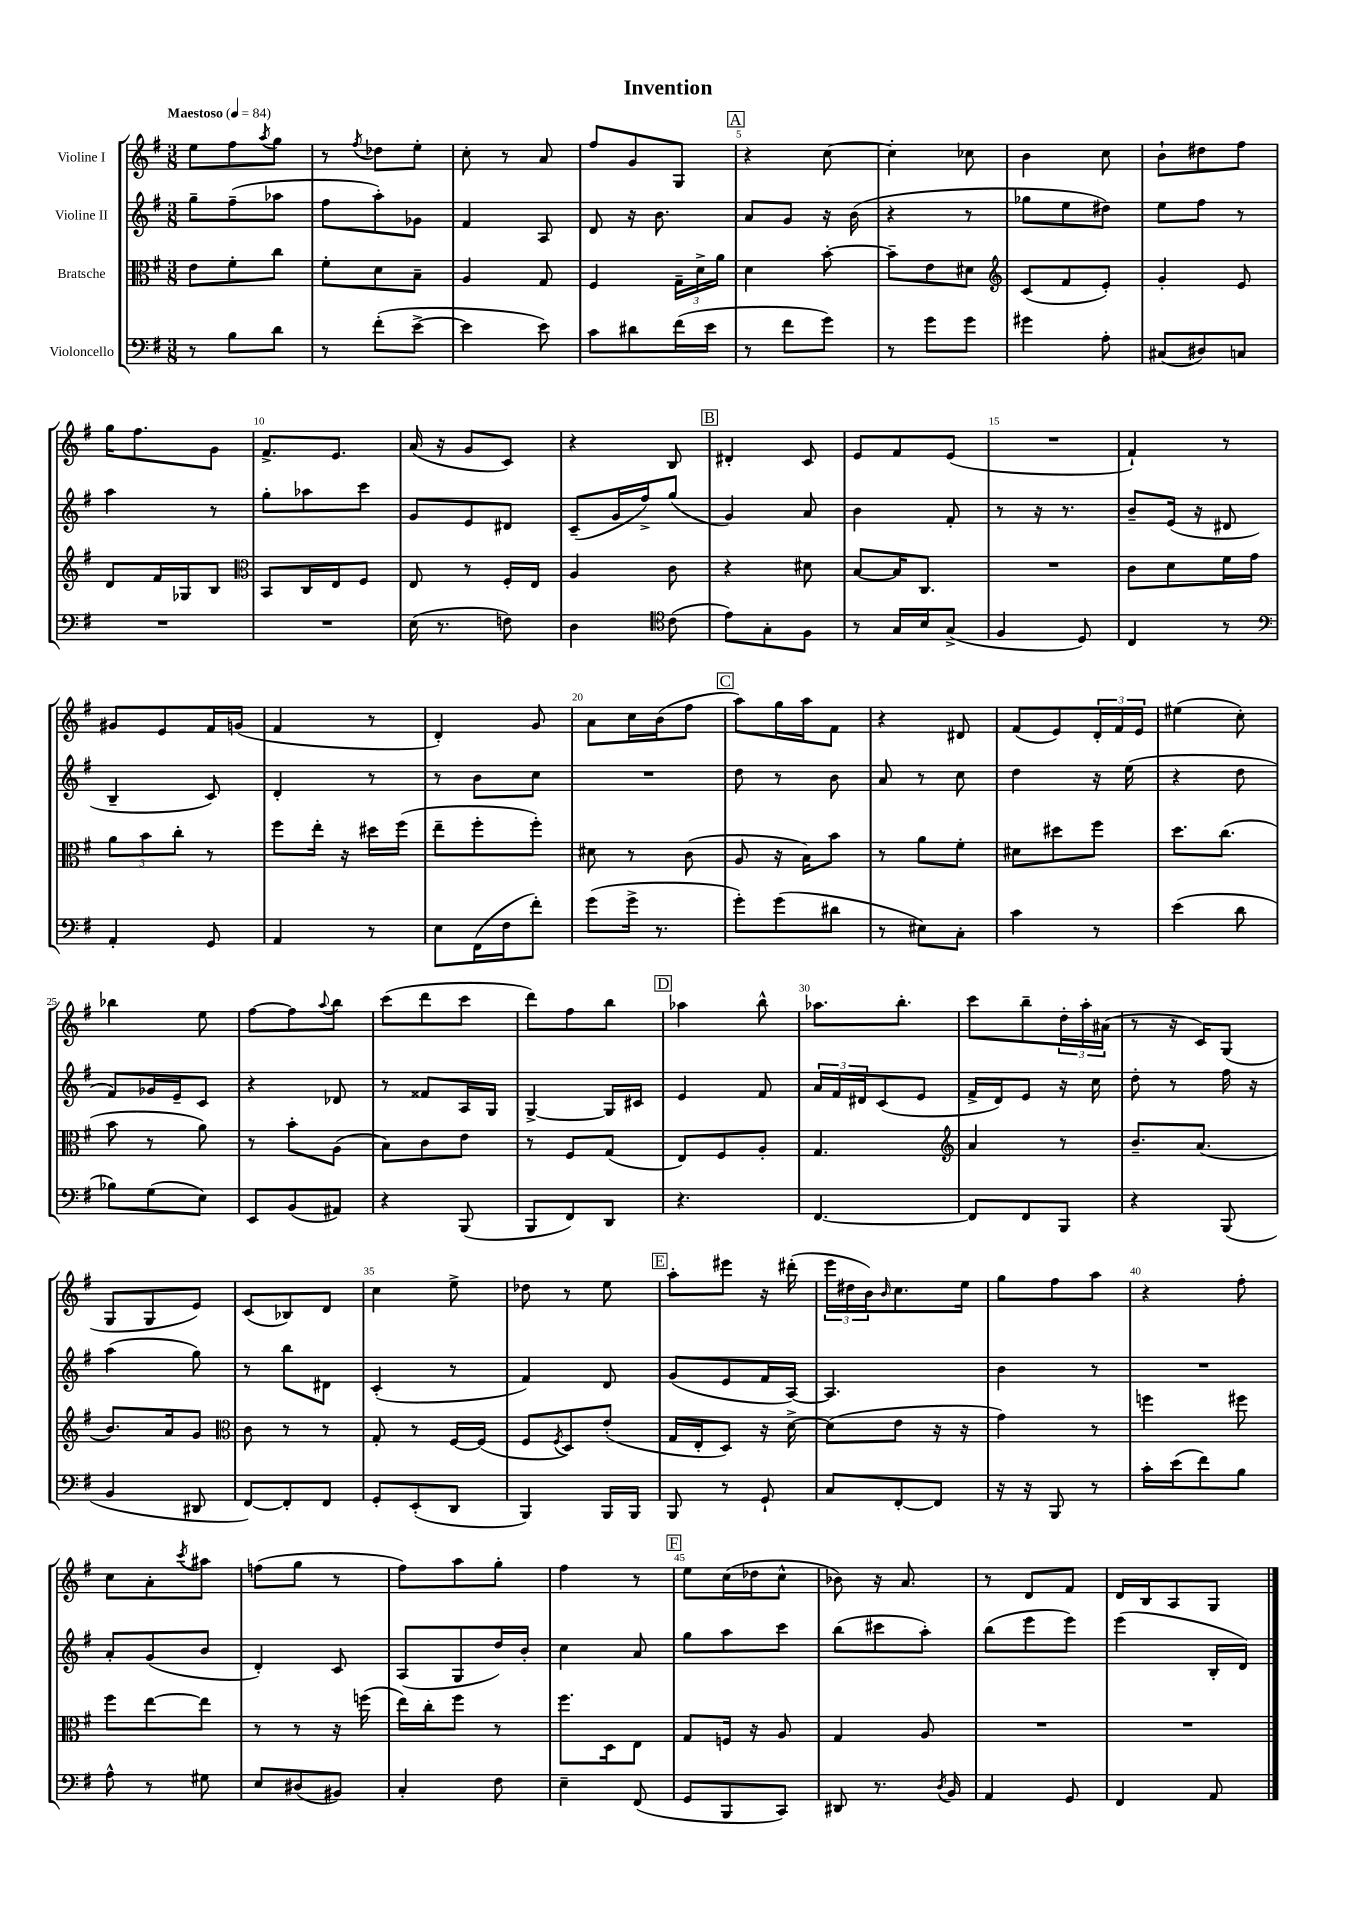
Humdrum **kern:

**kern	**kern	**kern	**kern
*staff4	*staff3	*staff2	*staff1
*clefF4	*clefC3	*clefG2	*clefG2
*k[f#]	*k[f#]	*k[f#]	*k[f#]
*M3/8	*M3/8	*M3/8	*M3/8
*MM84	*MM84	*MM84	*MM84
8r	8e	8gg~	8ee
8B	8f#'	(8ff#~	8ff#
.	.	.	8qaa
8d	8cc	8aa-	8gg
=	=	=	=
8r	8f#'	8ff#	8r
.	.	.	8qff#
(8f#'	8d	8aa')	8dd-
[8e^	8B~	8g-	8ee'
=	=	=	=
4e]	4A	4f#	8cc'
.	.	.	8r
8e)	8G	8A	8a
=	=	=	=
8c	4F#	8d	8ff#
8d#	.	16r	8g
.	.	8.b	.
(16f#	24G~	.	8G
.	24d^	.	.
16e	.	.	.
.	24a	.	.
=	=	=	=
8r	4d	8a	4r
8f#	.	8g	.
8g)	[8b'	16r	[8cc
.	.	(16b	.
=	=	=	=
8r	8b~]	4r	4cc']
8g	8e	.	.
8g	8d#	8r	8cc-
=	=	=	=
*	*clefG2	*	*
4g#	(8c	8gg-	4b
.	8f#	8ee	.
8A'	8e')	8dd#)	8cc
=	=	=	=
(8C#	4g'	8ee	8b`
8D#)	.	8ff#	8dd#
8C	8e	8r	8ff#
=	=	=	=
4.r	8d	4aa	16gg
.	.	.	8.ff#
.	16f#	.	.
.	16G-	.	.
.	8B	8r	8g
=	=	=	=
*	*clefC3	*	*
4.r	8BB	8gg'	8.f#^
.	16C	8aa-	.
.	16E	.	8.e
.	8F#	8ccc	.
=	=	=	=
(16E	8E	8g	(16a
8.r	.	.	16r
.	8r	8e	8g
8F)	16F#'	8d#	8c)
.	16E	.	.
=	=	=	=
4D	4A	(8c~	4r
.	.	16g	.
.	.	16ff#^)	.
*clefC4	*	*	*
(8c	8c	(8gg	8B
=	=	=	=
8e)	4r	4g)	4d#'
8G'	.	.	.
8F#	8d#	8a	8c
=	=	=	=
8r	[8B	4b	8e
16G	16B]	.	8f#
16B	8.C	.	.
(8G^	.	8f#'	(8e
=	=	=	=
4F#	4.r	8r	4.r
.	.	16r	.
.	.	8.r	.
8D)	.	.	.
=	=	=	=
4C	8c	8b~	4f#`)
.	8d	(16e	.
.	.	16r	.
8r	16f#	8d#	8r
.	16g	.	.
=	=	=	=
*clefF4	*	*	*
4AA'	12a	4B~	8g#
.	12b	.	.
.	.	.	8e
.	12cc'	.	.
8GG	8r	8c)	16f#
.	.	.	(16g
=	=	=	=
4AA	8ff#	4d'	4f#
.	16ee'	.	.
.	16r	.	.
8r	16dd#	8r	8r
.	(16ff#	.	.
=	=	=	=
8E	8ee~	8r	4d')
(16FF#	8ff#'	8b	.
16F#	.	.	.
8f#')	8ff#')	8cc	8g
=	=	=	=
(8g	8d#	4.r	8a
16g^	8r	.	16cc
8.r	.	.	(16b
.	(8c	.	8ff#
=	=	=	=
8g')	8A	8dd	8aa)
(8g	16r	8r	16gg
.	16B)	.	16aa
8d#	8b	8b	8f#
=	=	=	=
8r	8r	8a	4r
8E#)	8a	8r	.
8C'	8f#'	8cc	8d#
=	=	=	=
4c	8d#	4dd	(8f#
.	8dd#	.	8e)
8r	8ff#	16r	24d'
.	.	.	24f#
.	.	(16ee	.
.	.	.	24e
=	=	=	=
(4e	8.dd	4r	(4ee#
.	(8.cc	.	.
8d	.	8dd	8cc')
=	=	=	=
8B-)	8b	8f#)	4bb-
(8G	8r	16g-	.
.	.	16e~	.
8E)	8a)	8c	8ee
=	=	=	=
8EE	8r	4r	[8ff#
(8BB	8b'	.	8ff#]
.	.	.	8qqaa
8AA#)	(8A	8d-	8bb
=	=	=	=
4r	8B)	8r	(8ccc
.	8c	8f##	8ddd
(8BBB	8e	16A	8ccc
.	.	16G	.
=	=	=	=
8BBB	8r	[4G^	8ddd)
8FF#)	8F#	.	8ff#
8DD	(8G	16G]	8bb
.	.	16c#	.
=	=	=	=
4.r	8E)	4e	4aa-
.	8F#	.	.
.	8A'	8f#	8bb^^
=	=	=	=
[4.FF#	4.G	24a	8.aa-
.	.	24f#	.
.	.	24d#	.
.	.	(8c	.
.	.	.	8.bb'
.	.	8e	.
=	=	=	=
*	*clefG2	*	*
8FF#]	4a	16f#^	8ccc
.	.	16d)	.
8FF#	.	8e	8bb~
8BBB	8r	16r	24dd'
.	.	.	24aa'
.	.	16cc	.
.	.	.	(24a#
=	=	=	=
4r	8.b~	8dd'	8r
.	.	8r	16r
.	(8.a	.	16c)
(8BBB	.	16ff#	(8G
.	.	16r	.
=	=	=	=
4BB	8.b)	(4aa	8G
.	.	.	8G
.	16a	.	.
8DD#	8g	8gg)	8e)
=	=	=	=
*	*clefC3	*	*
[8FF#)	8c	8r	(8c
8FF#']	8r	8bb	8B-)
8FF#	8r	8d#	8d
=	=	=	=
8GG'	8G'	(4c'	4cc
(8EE'	8r	.	.
8DD	[16F#	8r	8ee^
.	(16F#]	.	.
=	=	=	=
4BBB)	8F#	4f#)	8dd-
.	8qF#	.	.
.	8D)	.	8r
16BBB	(8e'	8d	8ee
16BBB	.	.	.
=	=	=	=
8BBB	16G	(8g	8aa'
.	16E'	.	.
8r	8D)	8e	8eee#
8GG`	16r	16f#	16r
.	[16d^	[16A)	(16ddd#'
=	=	=	=
8C	(8d]	4.A]	24eee
.	.	.	24dd#
.	.	.	24b)
.	.	.	16qqb
[8FF#'	8e	.	8.cc
8FF#]	16r	.	.
.	16r	.	16ee
=	=	=	=
16r	4g)	4b	8gg
16r	.	.	.
8BBB	.	.	8ff#
8r	8r	8r	8aa
=	=	=	=
16c'	4ff	4.r	4r
(16e	.	.	.
8f#)	.	.	.
8B	8ff#	.	8ff#'
=	=	=	=
8A^^	8ff#	8a'	8cc
8r	[8ee	(8g	8a'
.	.	.	8qccc
8G#	8ee]	8b	8aa#
=	=	=	=
8E	8r	4d')	(8ff
(8D#	8r	.	8gg
8BB#)	16r	8c	8r
.	(16ff	.	.
=	=	=	=
4C'	16ee)	(8A	8ff#)
.	16cc'	.	.
.	8ff#	8G	8aa
8F#	8r	16dd)	8gg'
.	.	16b'	.
=	=	=	=
4E~	8.ff#	4cc	4ff#
.	16D	.	.
(8FF#	8E	8a	8r
=	=	=	=
8GG	8G	8gg	8ee
8BBB	16F	8aa	(16cc
.	16r	.	16dd-
8CC)	8A	8ccc	8cc^^
=	=	=	=
8DD#	4G	(8bb	8b-)
8.r	.	8ccc#	16r
.	.	.	8.a
.	8A	8aa')	.
8qD	.	.	.
16BB	.	.	.
=	=	=	=
4AA	4.r	(8bb	8r
.	.	8eee	8d
8GG	.	8eee)	8f#
=	=	=	=
4FF#	4.r	(4eee	16d
.	.	.	16B
.	.	.	8A
8AA	.	16B'	8G
.	.	16d)	.
==	==	==	==
*-	*-	*-	*-
